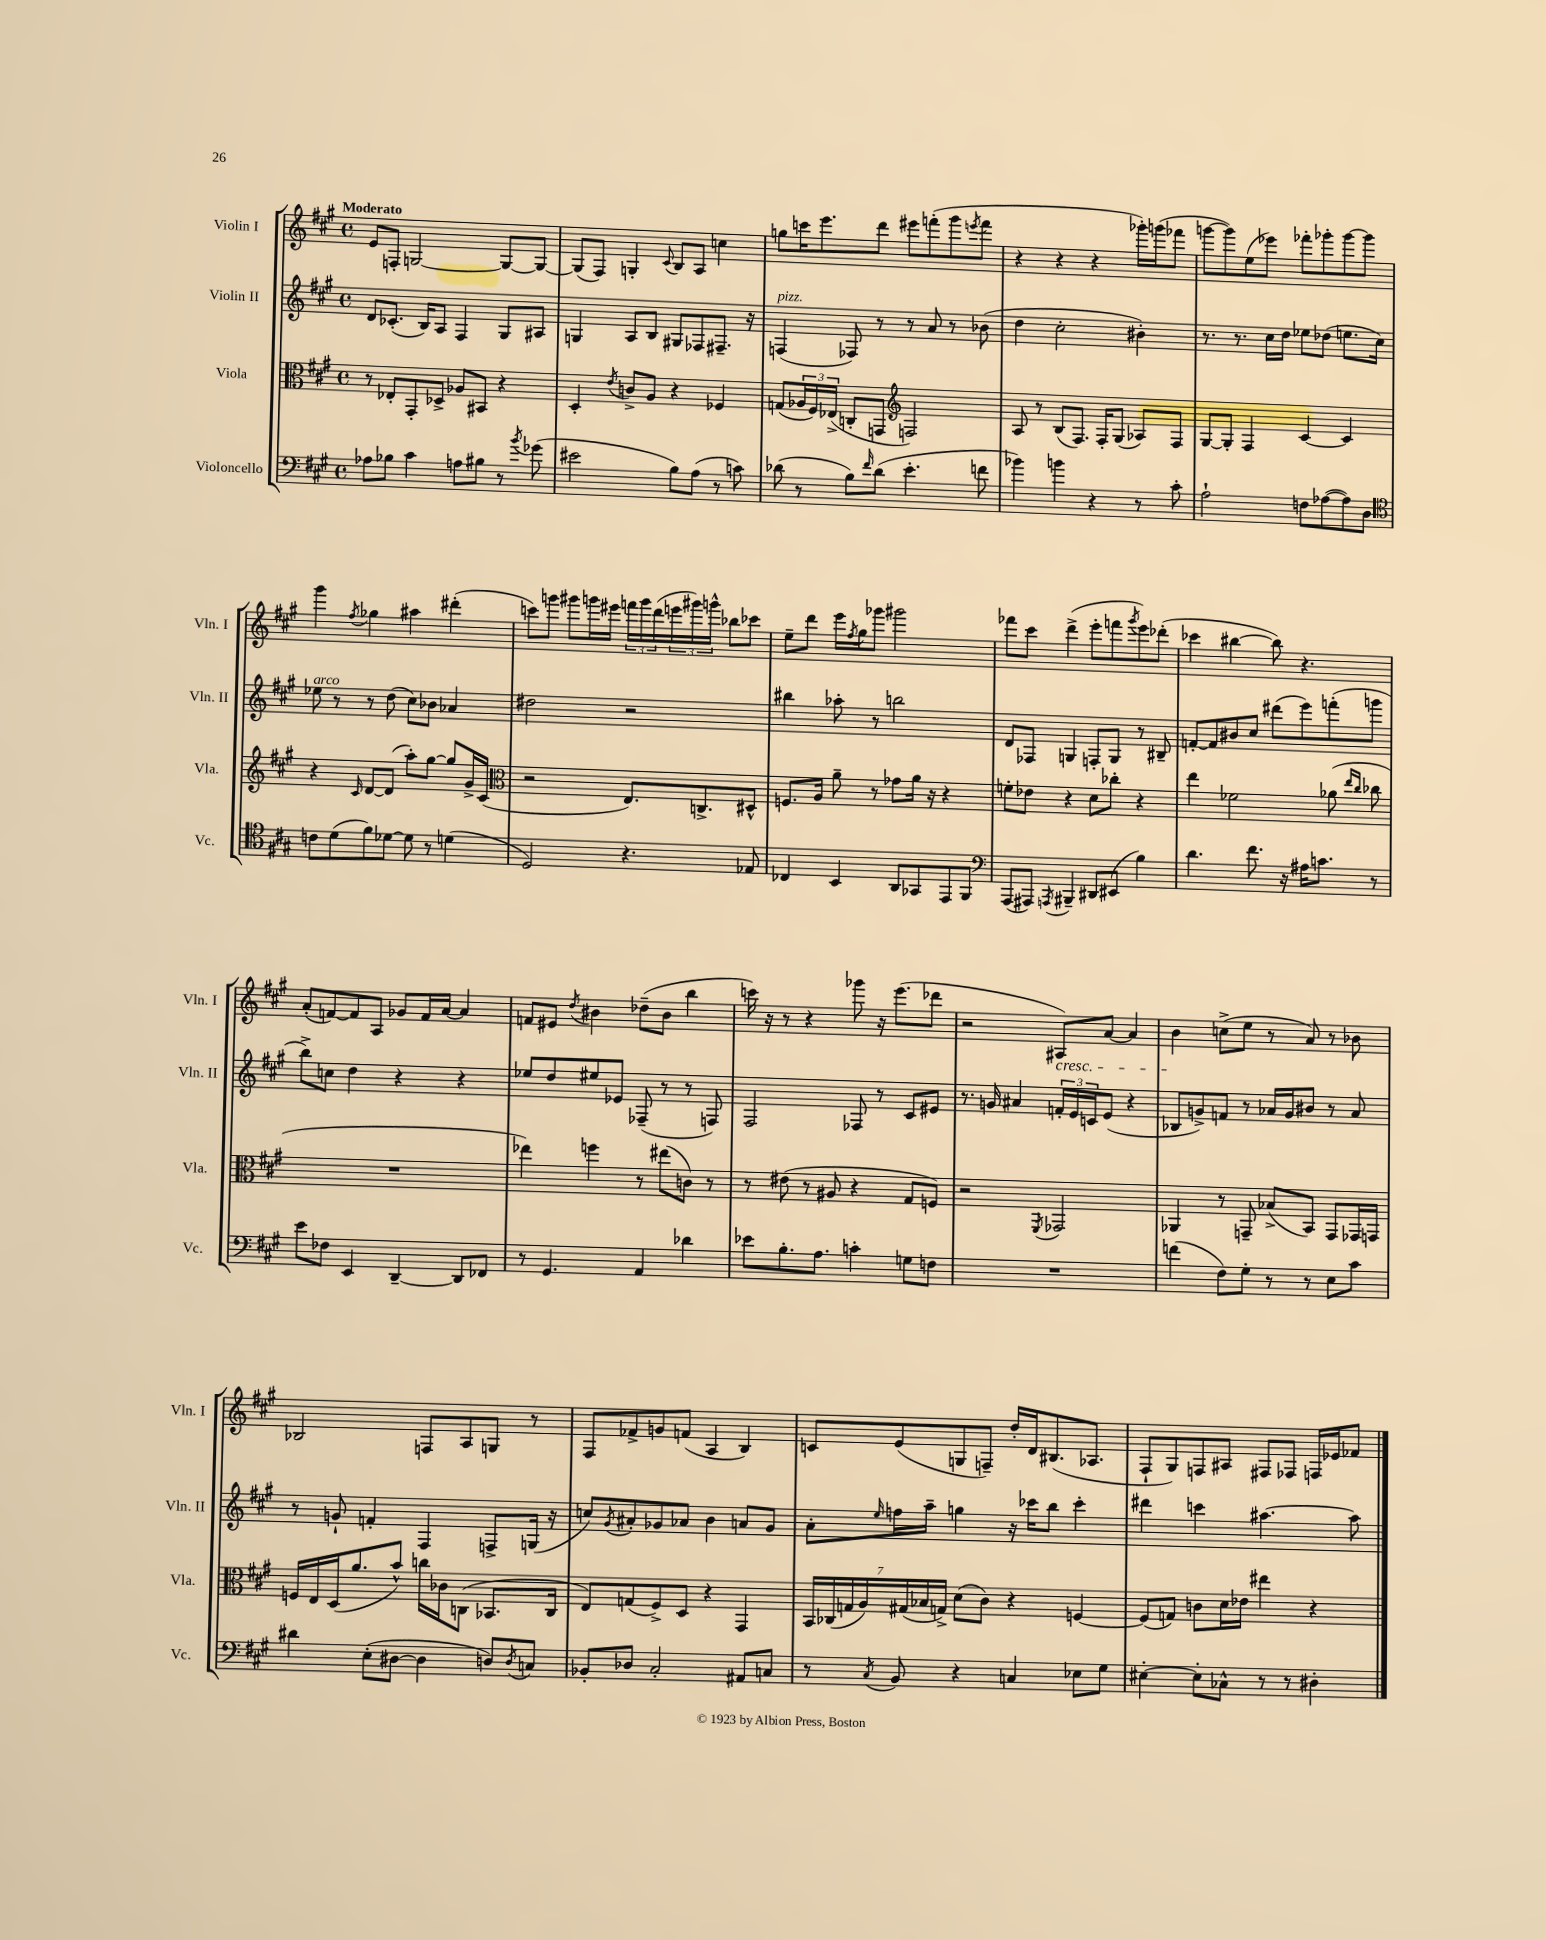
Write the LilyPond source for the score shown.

<<
\new StaffGroup <<
\new Staff = "s0" \with { instrumentName = "Violin I" shortInstrumentName = "Vln. I" } {
    \clef treble \key a \major \defaultTimeSignature \time 4/4 \tempo "Moderato"
    e'8 f8-. g2~ g8~ g8~ |
    g8( fis8) g4-. \appoggiatura { cis'8 } b8 a8 c''4 |
    g''8 c'''16 e'''8. d'''8 eis'''8 f'''8-.( gis'''8 \acciaccatura { e'''8 } f'''8 |
    r4 r4 r4 ges'''16-.) g'''16( fes'''8 |
    g'''8~ g'''8) e''8( ees'''8) fes'''8-. ges'''8-. ges'''8~ ges'''8 |
    gis'''4 \acciaccatura { fis''8 } ges''4 ais''4 dis'''4-.( |
    c'''8) g'''8 gis'''8 g'''16 eis'''16 \tuplet 3/2 { f'''16 g'''16 d'''16( } \tuplet 3/2 { e'''16 gis'''16) g'''16-^ } bes''8 ces'''8 |
    e''8-- d'''8 e'''16 \acciaccatura { fis''8 } gis''16 ges'''8 gis'''2 |
    fes'''8 cis'''8 d'''4->( e'''8-. f'''8 \acciaccatura { gis'''8 } e'''8) des'''8-.( |
    ces'''4 bis''4~ bis''8) r4. |
    a'8-.( f'8~) f'8 a8 ges'8 f'16 a'16~ a'4 |
    f'8 eis'8 \acciaccatura { d''8 } bis'4 des''8--( bis'8 b''4 |
    c'''16) r16 r8 r4 ges'''8 r16 e'''8.( des'''8 |
    r2 ais8\cresc) a'8~ a'4 |
    b'4\! c''8->( e''8 r8 a'8) r8 bes'8 |
    bes2 f8 a8 g8 r8 |
    fis8 fes'8-> g'8 f'8( a4 b4) |
    c'8 e'8( g8 f8--) d''16-. d'16 bis8.( aes8. |
    fis8-! gis8) f8 ais8 fis8 fes8 f16 ees'16 fes'8 \bar "|." |
}
\new Staff = "s1" \with { instrumentName = "Violin II" shortInstrumentName = "Vln. II" } {
    \clef treble \key a \major \defaultTimeSignature \time 4/4
    d'8 ces'8.-.( b16) a8 fis4 gis8 ais8 |
    g4 a8 b8 gis8 fes8 fis8.-- r16 |
    f4^\markup { \italic "pizz." }( fes8) r8 r8 a'8 r8 bes'8( |
    d''4 cis''2-. bis'4-.) |
    r8. r8. cis''16 d''16 ees''8 des''8( e''8. cis''16) |
    ees''8^\markup { \italic "arco" } r8 r8 d''8( cis''8) bes'8 aes'4 |
    dis''2 r2 |
    bis''4 aes''8-. r8 b''2 |
    d'8 fes8 g4 f8-. g8 r8 bis8-- |
    f'8~-. f'8 bis'8 cis''8 dis'''8( e'''8) f'''8-.( g'''8 |
    b''8->) c''8 d''4 r4 r4 |
    ees''8 d''8 eis''8 ees'8 fes8--( r8 r8 f8) |
    fis2 fes8 r8 cis'8 eis'8 |
    r8. g'16 ais'4 \tuplet 3/2 { f'16-. e'16 c'16 } e'8( r4 |
    bes8 g'8->) f'8 r8 aes'16 g'16 bis'8 r8 aes'8 |
    r8 g'8-! f'4-. fis4 f8-> g16( r16 |
    c''8) \acciaccatura { gis'8 } ais'8-. ges'8 aes'8 b'4 a'8 ges'8 |
    a'8-. \grace { e''16 } f''16 a''16-- g''4 r16 ces'''16 b''8 ces'''4-. |
    dis'''4 c'''4 ais''4.~ ais''8 \bar "|." |
}
\new Staff = "s2" \with { instrumentName = "Viola" shortInstrumentName = "Vla." } {
    \clef alto \key a \major \defaultTimeSignature \time 4/4
    r8 ees8-. gis,8-. des8-> aes8 bis,8 r4 |
    d4-. \acciaccatura { e'8 } c'8-> a8 r4 fes4 |
    g8( \tuplet 3/2 { aes16 fis16) ees16->( } c8-. g,8 \clef treble f2) |
    a8 r8 b8( fis8.) fis16-. gis8( aes8) fis8 |
    gis8~ gis8-. fis4 cis'4~ cis'4 |
    r4 \grace { cis'16 } d'8~ d'8( a''8-.) gis''8~ gis''8 gis'16-> cis'16( |
    \clef alto r2 e8.) c8.-> dis8-^ |
    f8. a16 a'8-- r8 ges'8 a'16 r16 r4 |
    f'8-. ees'8 r4 d'8 ces''8-. r4 |
    e''4 fes'2 aes'8( \grace { e''16 cis''16 } ces''8 |
    R1 |
    ees''4) f''4 r8 eis''8( c'8) r8 |
    r8 eis'8( r8 ais8 r4 gis8 f8) |
    r2 \acciaccatura { fis,8 } ges,2 |
    aes,4 r8 g,8-- bes8->( b,8) g,8 ges,16 g,16 |
    f16 e16 d16( a'8. b'8-^) c''16 ces'16 c8( bes,8. c16 |
    e8) g8( fis8->) d8 r4 gis,4 |
    \tuplet 7/4 { b,16 ces16( g16 a16) gis16( bes16 g16->) } d'8( cis'8) r4 f4~ |
    f8( g8) c'8 d'16 ees'16 eis''4 r4 \bar "|." |
}
\new Staff = "s3" \with { instrumentName = "Violoncello" shortInstrumentName = "Vc." } {
    \clef bass \key a \major \defaultTimeSignature \time 4/4
    aes8 bes8 cis'4 a8 bis8 r8 \acciaccatura { b'8 } ges'8( |
    eis'2 b8) a8( r8 c'8) |
    des'8( r8 b8) \grace { fis'16 } des'8( e'4.-. f'8 |
    bes'4) b'4 r4 r8 cis'8-. |
    a2-! f8 aes8~( aes8) d8 |
    \clef tenor c'8 d'8( fis'8) des'8~ des'8 r8 d'4( |
    d2) r4. ees8 |
    ces4 b,4 a,8 ges,8 e,8 fis,8 |
    \clef bass a,,8( ais,,8) \acciaccatura { a,,8 } bis,,4-- dis,8 eis,8( b4) |
    d'4. fis'8. r16 ais16 c'8. r8 |
    e'8 fes8 e,4 d,4~-- d,8 fes,8 |
    r8 gis,4. a,4 des'4 |
    ees'8 b8.-. a8. c'4-. g8 f8 |
    R1 |
    f'4( fis8) gis8-. r8 r8 e8 cis'8 |
    dis'4 e8-.( dis8~ dis4 d8) \acciaccatura { d8 } c8 |
    bes,8-. des8 cis2-. ais,8 c8 |
    r8 \acciaccatura { cis8 } b,8 r4 c4 ees8 gis8 |
    eis4~-. eis8-. ces8-^ r8 r8 dis4-. \bar "|." |
}
>>
>>
\layout { \context { \Score \remove "Bar_number_engraver" } }
